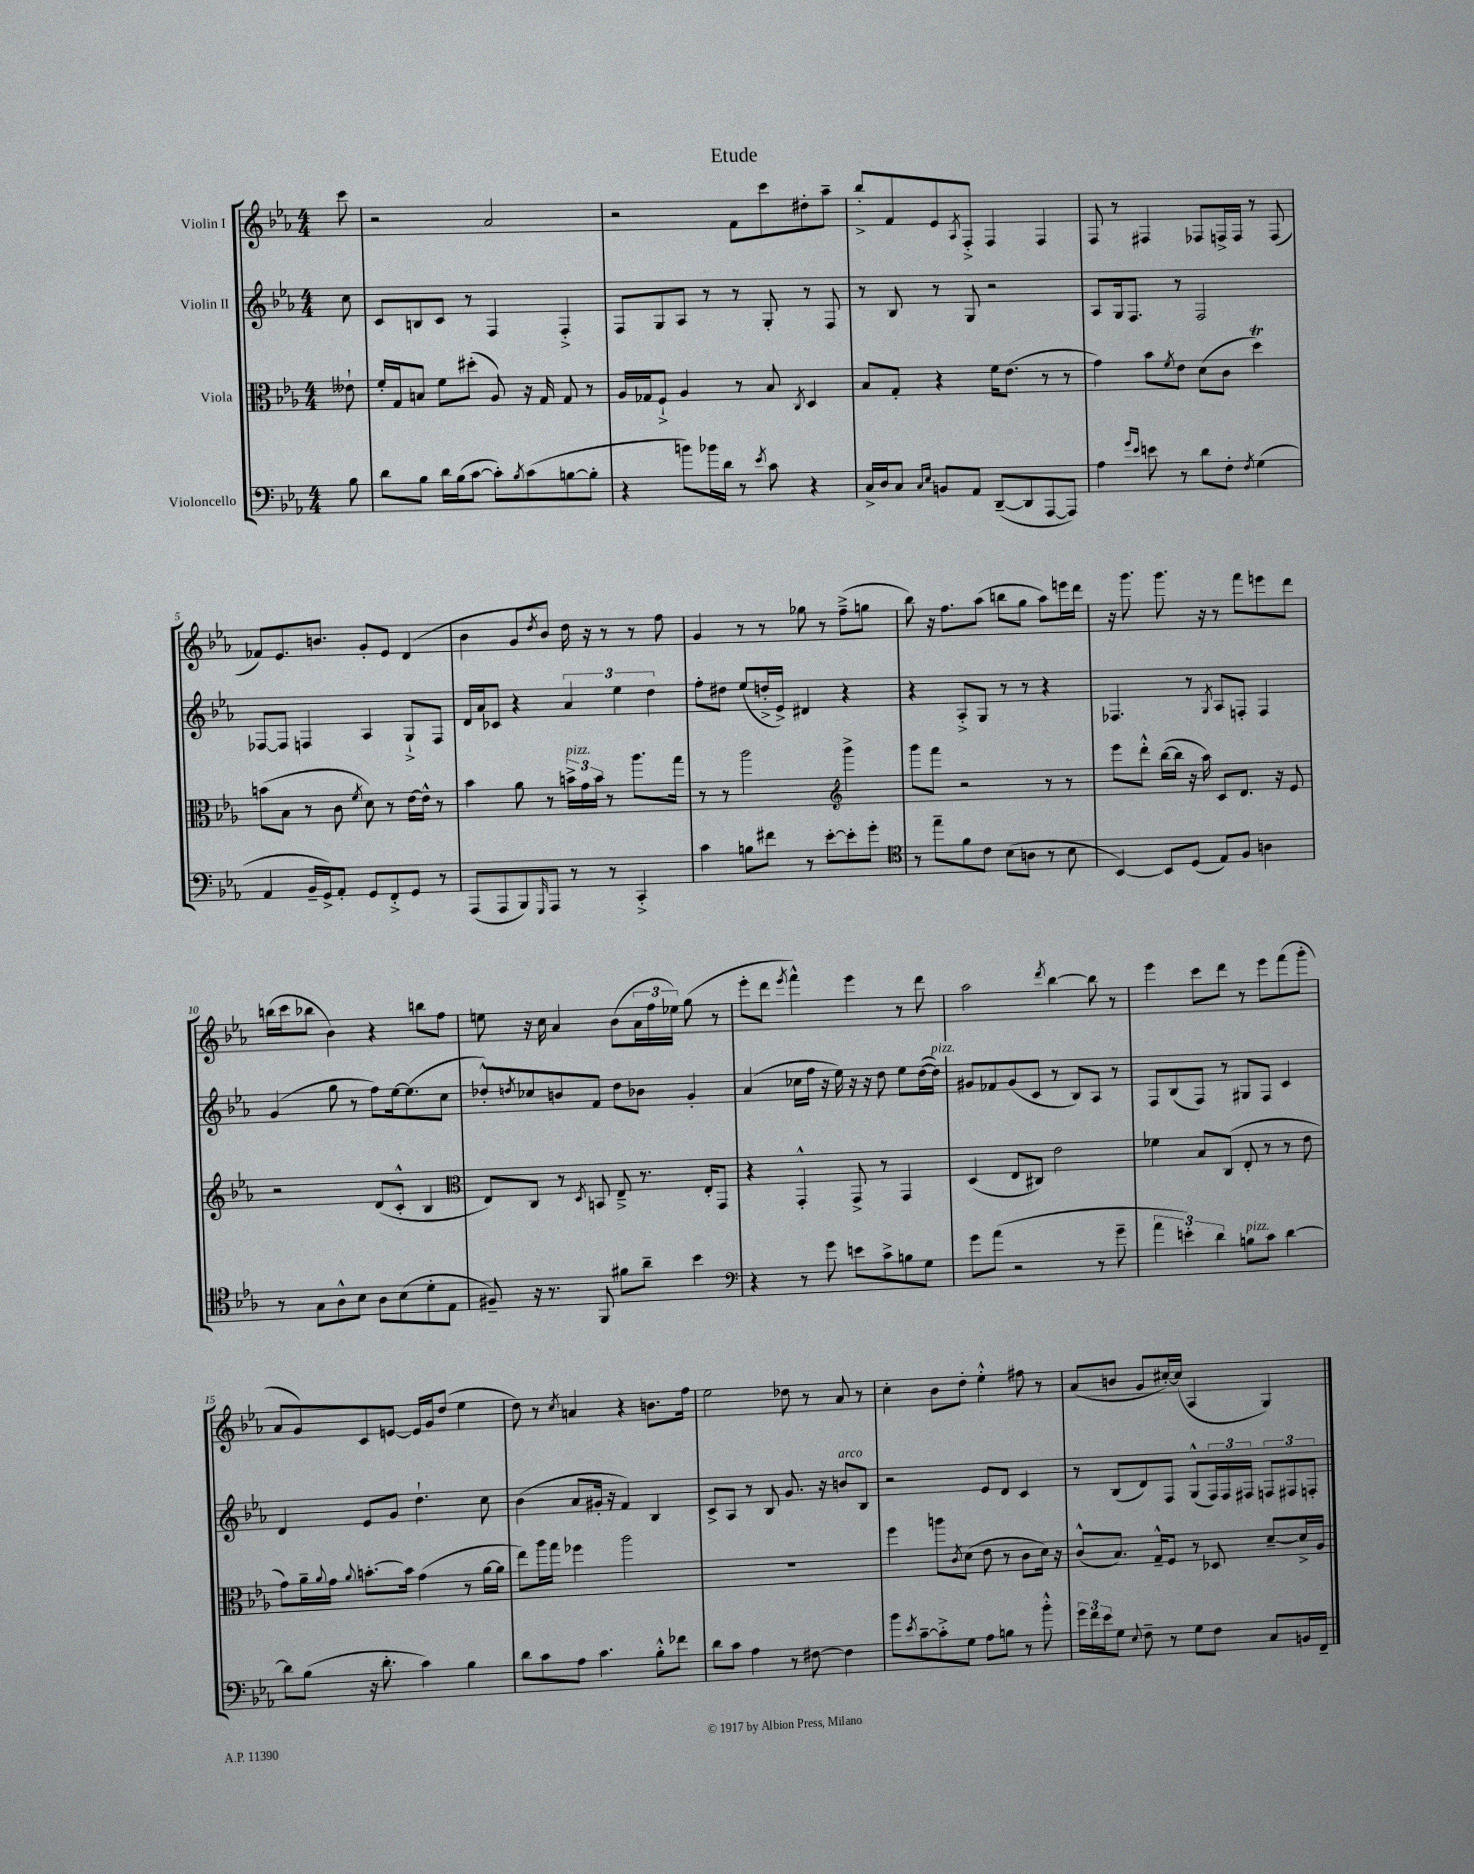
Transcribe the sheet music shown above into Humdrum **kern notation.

**kern	**kern	**kern	**kern
*part4	*part3	*part2	*part1
*staff4	*staff3	*staff2	*staff1
*I"Violoncello	*I"Viola	*I"Violin II	*I"Violin I
*clefF4	*clefC3	*clefG2	*clefG2
*k[b-e-a-]	*k[b-e-a-]	*k[b-e-a-]	*k[b-e-a-]
*M4/4	*M4/4	*M4/4	*M4/4
=	=	=	=
8B-\	8e--X`\	8cc\	8ccc\
=1	=1	=1	=1
8d\L	16f'/LL	8c/L	2r
.	16G/J	.	.
8B-\J	8Bn/J	8Bn/	.
16d\LL	8f\L	8c/J	.
(16B-\J	.	.	.
[8c\J	(8dd#X'\J	8r	.
8c'\L])	8A-/)	4F/	2a-/
8qB-/	.	.	.
(8c\	16r	.	.
.	16G/	.	.
[8Bn\	8G/	4F'^/	.
8B'\J]	8r	.	.
=2	=2	=2	=2
4r	16A-/LL	8F/L	2r
.	16G-X/J	.	.
.	8F`^/J	8G/	.
8bn\L)	4A-/	8A-/J	.
16b-X\L	.	8r	.
16d\JJ	.	.	.
8r	8r	8r	8f\L
8qe-/	.	.	.
8c\	8B-/	8G'/	8ccc\
.	8qC/	.	.
4r	4D/	8r	8dd#X'\
.	.	8F/	8aa-~\J
=3	=3	=3	=3
16C^/LL	8B-/L	8r	8bb-'^/L
16D/J	.	.	.
8C/J	8G'/J	8B-/	8f/
16qqC/LL	.	.	.
16qqE-/JJ	.	.	.
8BBn/L	4r	8r	8e-/
.	.	.	8qA-/
8AA-/J	.	8G/	8F'^/J
([8DD~/L	16f\KL	2r	4F/
.	(8.e-\J	.	.
8DD/]	.	.	.
[8AAA-/	8r	.	4F/
8AAA-/J])	8r	.	.
=4	=4	=4	=4
4A-\	4g\)	8A-/L	8F/
.	.	16G/k	8r
.	.	8.F/J	.
16qqg/LL	.	.	.
16qqe-/JJ	.	.	.
8en\	8b-\L	.	4F#X/
.	8qf/	.	.
8r	8e-\J	8r	.
8d\L	(8d\L	2F/	8F-X/L
8F'\J	8c\J	.	16Fn^/L
.	.	.	16F/JJ
8qF/	.	.	.
(4G\	4ddt\)	.	8r
.	.	.	(8F/
!!LO:LB:g=z
=5	=5	=5	=5
4AA-/	(8bn\L	[8F-X/L	8f-X/L)
.	8B-\J	8F-/J]	8.e-/
16BB-~/LL	8r	4Fn/	.
16GG^/J)	.	.	8.bn/J
8AA-'/J	8c\	.	.
.	8qf/	.	.
8GG/L	8d\)	4A-/	8g'/L
8FF'^/	8r	.	8e-/J
8GG/J	[16e-\LL	8G`^/L	(4d/
.	16e-^^\JJ]	.	.
8r	8r	8F/J	.
=6	=6	=6	=6
(8AAA-/L	4b-\	16d/LL	4b-\
.	.	16a-/J	.
8AAA-/	.	8c-X/J	.
8BBB-/)	8a-\	4r	8g/L
16qqGGG/	.	.	8qdd/
8AAA-/J	8r	.	8b-/J)
!	!LO:TX:a:i:t=pizz.	!	!
8r	24bn^\LL	6a-/	16dd\
.	24g\	.	.
.	.	.	16r
.	24b\JJ	.	.
8r	8r	.	8r
.	.	6ee-\	.
4CC'^/	8.aa-\L	.	8r
.	.	6dd\	.
.	.	.	8ff\
.	16gg\Jk	.	.
=7	=7	=7	=7
4c\	8r	8ff'\L	4g/
.	8r	8dd#X\J	.
8Bn\L	2aa-\	(8ee-/L	8r
8f#X\J	.	16ddn'^/L	8r
.	.	16e-^/JJ)	.
8r	.	4d#X/	8gg-X\
[8e-'\L	.	.	8r
*	*clefG2	*	*
8e-'\]	4ggg^\	4r	(8ff~^\L
8g'\J	.	.	8ggn\J
=8	=8	=8	=8
*clefC4	*	*	*
8r	8ggg\L	4r	8bb-\)
8ee-~\L	8fff\J	.	16r
.	.	.	8.ff\L
8f\	2r	8A-'^/L	.
8c\J	.	8G/J	(8aa-\J
(8B-\L	.	8r	8bbn\L
8An\J	.	8r	8gg\J
8r	8r	4r	8aa-\L)
8B-\	8r	.	16eeen\L
.	.	.	16ddd\JJ
=9	=9	=9	=9
[4BB-/)	8eee-\L	4.F-X/	16r
.	.	.	8.ggg\
.	8ddd'^^\J	.	.
8BB-/L]	([16bb-\LL	.	8.ggg\
.	16bb-\JJ]	.	.
(8D/J	16r	8r	.
.	16aa-\)	.	16r
.	.	8qG/	.
8E-/L)	8c/L	8A-/L	8r
8F/J	8.d/J	8Fn'/J	8fff\L
4An\	.	4F/	8eeen\
.	16r	.	.
.	8e-/	.	8ddd\J
!!LO:LB:g=z
=10	=10	=10	=10
8r	2r	(4g/	(16bbn\LL
.	.	.	16ccc\J
8G\L	.	.	8bb-X\J
8A-^^\	.	8gg\	4b-\)
8B-\J	.	8r	.
8A-\L	(8d/L	8ff\L)	4r
(8B-\	8c'^^/J	[16ee-\k	.
.	.	(8.ee-\]	.
8d'\	4B-/	.	8bbn\L
8E-\J	.	8cc\J	8ff\J
=11	=11	=11	=11
*	*clefC3	*	*
8F#X~/)	8E-/L)	8dd-X'^^/L)	8een\
.	.	8qddn/	.
16r	8C/J	8cc-X/	16r
8.r	.	.	16cc\
.	8r	8bn/	4a-/
.	8qD/	.	.
8FF/	8BBn/	8f/J	.
8f#X\L	8E-~^/	8dd\L	(8b-\L
8a-~\J	8.r	8b-X\J	24a-\L
.	.	.	24ff\
.	.	.	24ee-X\JJ)
4b-\	.	4g'/	(8gg\
.	16E-'/KL	.	.
.	8GG/J	.	8r
=12	=12	=12	=12
*clefF4	*	*	*
4r	4r	(4a-/	8eee-'\L
.	.	.	8ddd\J
.	.	.	8qeee-/
8r	4GG'^^/	16cc-X\LL	4fff^^\)
.	.	16ff\JJ	.
8g\	.	16r	.
.	.	16ee-\)	.
8en\L	8GG^/	16r	4eee-\
.	.	16r	.
8c^\	8r	8dd\	.
8Bn\	4GG/	8ee-\L	8r
8G\J	.	([16dd\L	8ddd\
!	!	!LO:TX:a:i:t=pizz.	!
.	.	16dd\JJ])	.
=13	=13	=13	=13
8g\L	(4D/	8g#X/L	2aa-\
(8a-\J	.	8f-X/	.
2r	8E-/L	(8g#/	.
.	8C#X/J)	8c/J	.
.	.	.	8qddd/
.	2e-\	8r	[4bb-\
.	.	8B-/L)	.
8r	.	8A-/J	8bb-\]
8g~\	.	8r	8r
=14	=14	=14	=14
6a-\	4f-X\	8F/L	4eee-\
.	.	(8B-/	.
6en'\)	.	.	.
.	8B-/L	8F/J)	8ccc\L
6d\	.	.	.
.	(8C/J	8r	8ddd\J
!LO:TX:a:i:t=pizz.	!	!	!
8Bn\L	8E-'/	8G#X/L	8r
8c\J	8r	8F/J	8eee-\L
[4d\	8r	4c/	(8fff\
.	8e-\	.	8ggg'\J
!!LO:LB:g=z
=15	=15	=15	=15
8d\L]	8g\L)	4d/	8a-/L
(8B-\J	16a-~\L	.	8g/)
.	8qqa-/	.	.
.	16g\JJ	.	.
.	8qqa-/	.	.
16r	[8.bn'\L	8e-/L	8c/
8.d'\	.	.	.
.	.	8g/J	[8en/J
.	16b\Jk]	.	.
4c\)	(4g\	4.dd`\	16e/LL]
.	.	.	16g/J
.	.	.	(8dd/J
4B-\	8r	.	4ee-\
.	[16a-\LL	8cc\	.
.	16a-\JJ]	.	.
=16	=16	=16	=16
8d\L	8ee-\L)	(4b-\	8dd\)
8c\	16aa-\L	.	8r
.	16gg\JJ	.	.
.	.	.	8qcc/
8A-\J	4ff-X\	8a-/L	4an/
4.c\	.	16g#X'/Jk	.
.	.	16r	.
.	2aa-\	4f/)	4r
8B-'^^\L	.	4B-/	8.bn\L
8f-X\J	.	.	.
.	.	.	16ff\Jk
=17	=17	=17	=17
8d\L	1r	8c^/L	2ee-\
8c\J	.	8A-/J	.
4A-\	.	8r	.
.	.	8B-/	.
8r	.	8.g/	8dd-X\
[8F#X\	.	.	8r
.	.	16r	.
!	!	!LO:TX:a:i:t=arco	!
4F#\]	.	8bn/L	8a-/
.	.	8B-/J	8r
=18	=18	=18	=18
8b-\L	4ff\	2r	4cc'\
8qe-/	.	.	.
[8c~\	.	.	.
8c'^\]	8aan\L	.	8b-\L
.	8qc/	.	.
8G\J	(8d\J	.	8dd'\J
8A-\L	8e-\	8e-/L	4ee-'^^\
8Bn\J	8r	8d/J	.
8r	8c\L	4c/	8ff#X\
8b-'^^\	16d\Jk)	.	8r
.	16r	.	.
=19	=19	=19	=19
24g\LL	(8c^^/L	8r	(8a-/L
24f\	.	.	.
24e-\J	.	.	.
8G\J	8.B-/J)	(8B-/L	8bn/J
8qqE-/	.	.	.
8F~\	.	8d/)	8g/L
.	16G~^^/KL	.	.
8r	8F/J	8F/J	[16cc#X'/L)
.	.	.	(16cc#/JJ]
8G\L	8r	(8G^^/L	4A-/
8F\J	8D-X/	24F/L)	.
.	.	24F/	.
.	.	24F#X/JJ	.
8C/L	[8d~/L	12Fn/L	4G/)
.	.	12F#X/	.
16BBn/L	16d^/L]	.	.
.	.	12Fn'/J	.
16FF~/JJ	16A-/JJ	.	.
==	==	==	==
*-	*-	*-	*-
